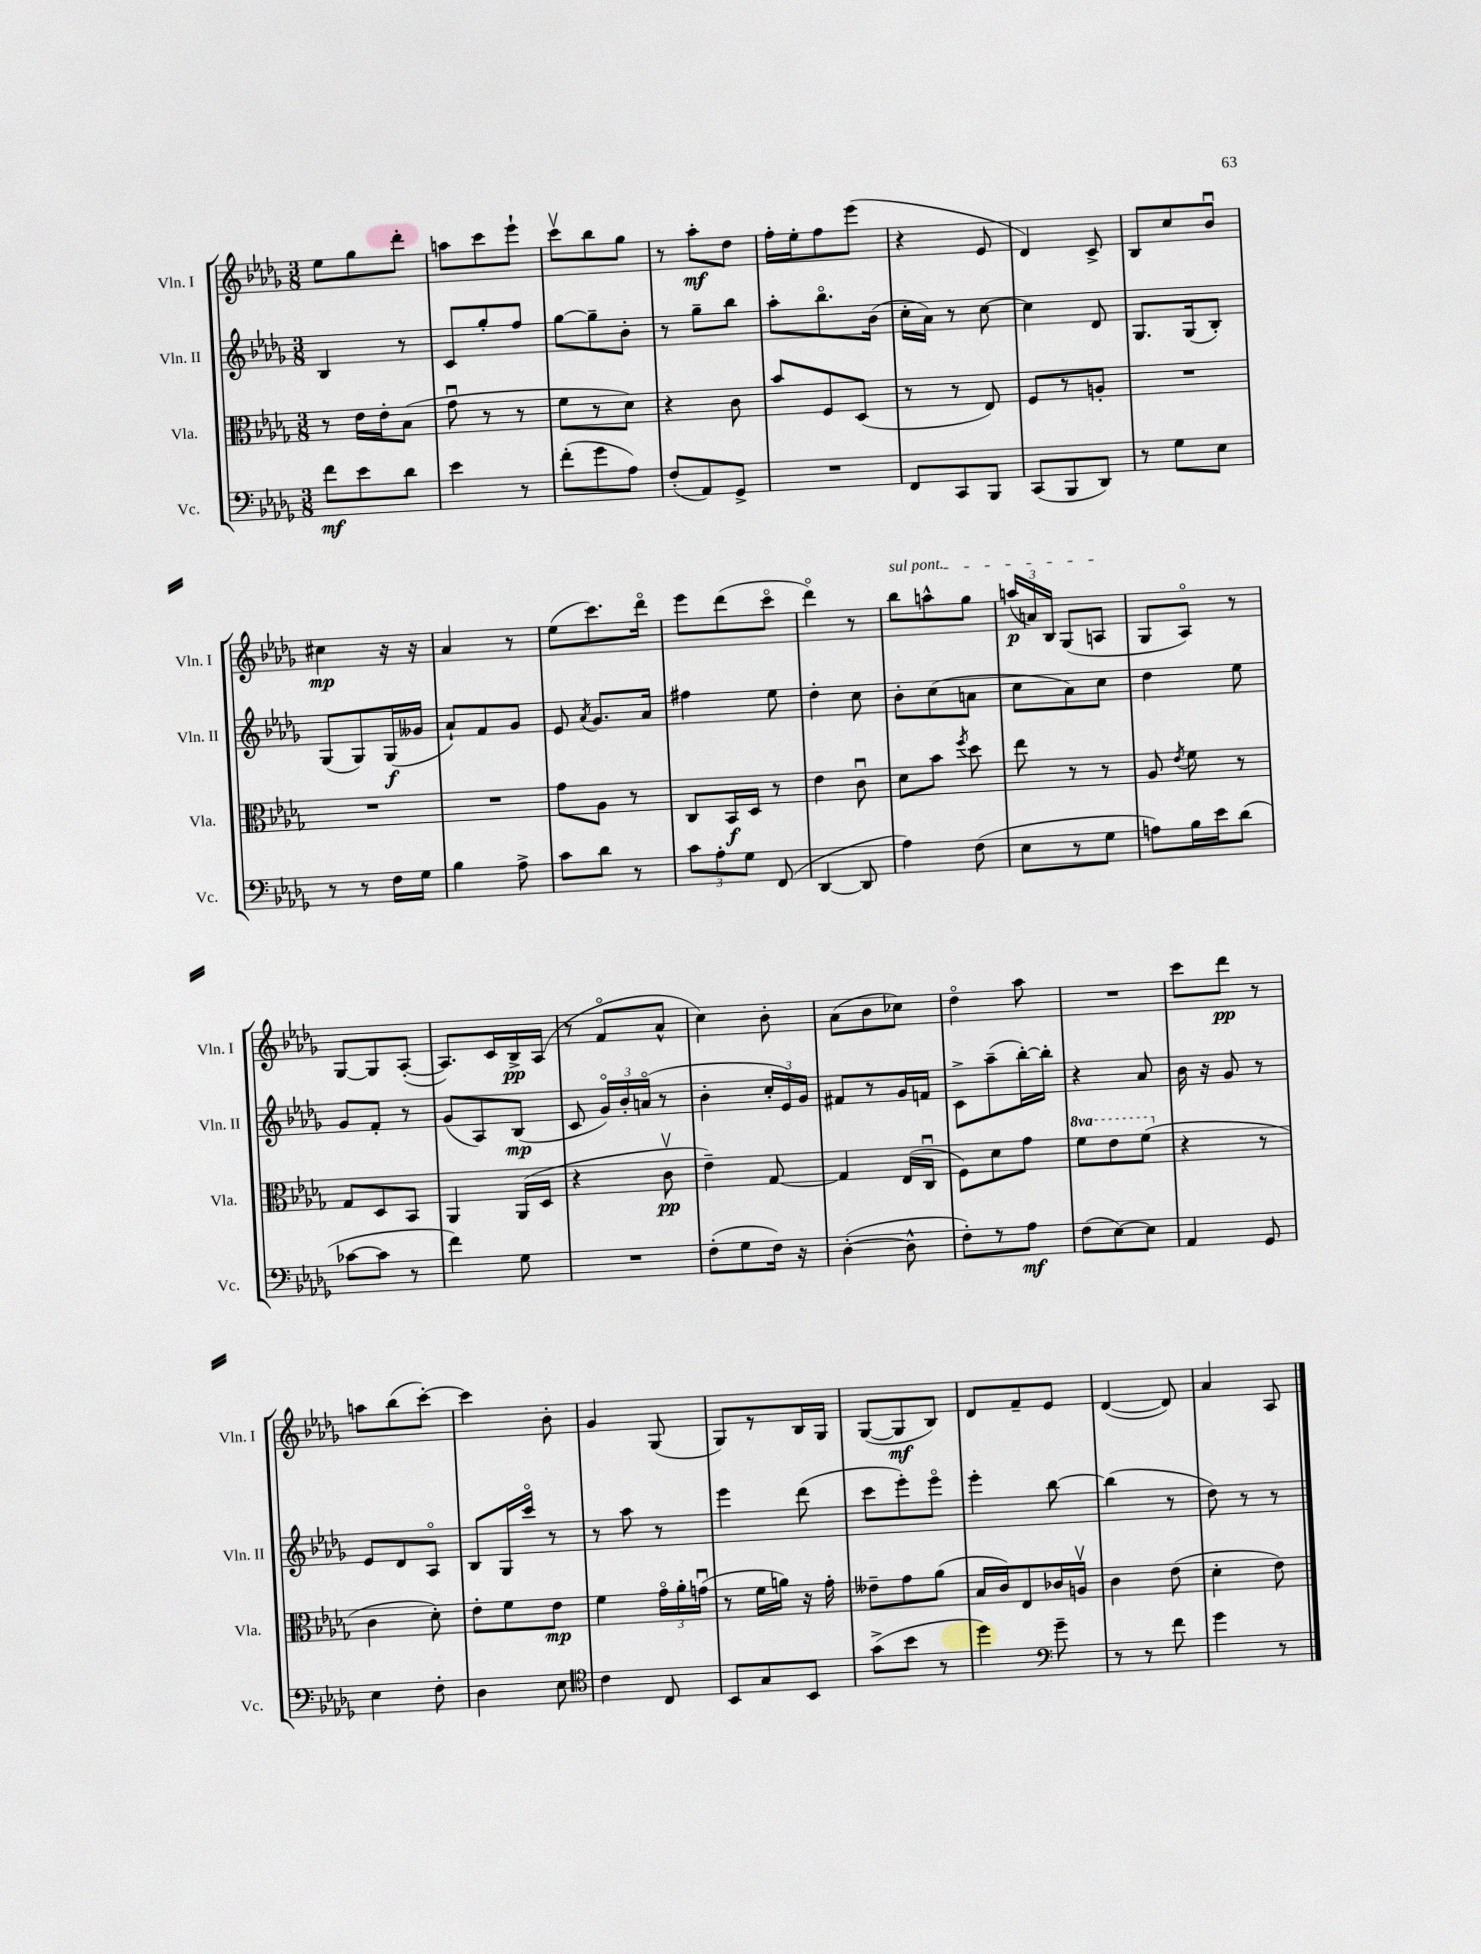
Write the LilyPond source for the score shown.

<<
\new StaffGroup <<
\new Staff = "s0" \with { instrumentName = "Vln. I" shortInstrumentName = "Vln. I" } {
    \clef treble \key des \major \numericTimeSignature \time 3/8
    \autoBeamOff ees''8[ ges''8 des'''8]-. |
    a''8[ c'''8 ees'''8]-! |
    c'''8[\upbow bes''8 ges''8] |
    r8 aes''8[-.\mf des''8] |
    f''16[-. ees''16-. f''8 ees'''8]( |
    r4 ees'8 |
    des'4) c'8-> |
    bes8[ c''8 bes'8]\downbow |
    cis''4\mp r16 r16 |
    aes'4 r8 |
    ees''8[( c'''8.) des'''16]\flageolet |
    ees'''8[ des'''8( c'''8]\flageolet |
    des'''4\flageolet) r8 |
    \once \override TextSpanner.bound-details.left.text = \markup { \italic "sul pont." } bes''8[\startTextSpan a''8-^ ges''8] |
    \tuplet 3/2 { a''16[\p( a'16) bes16] } ges8[( a8]\stopTextSpan |
    ges8[ aes8]\flageolet) r8 |
    ges8[~ ges8 aes8]~-.( |
    aes8.[) c'16 bes16->\pp aes16]( |
    r8 f'8[\flageolet aes'8]-^ |
    c''4) bes'8-. |
    aes'8[( bes'8 ces''8]) |
    des''4\flageolet aes''8 |
    R4. |
    c'''8[ des'''8]\pp r8 |
    a''8[ bes''8( c'''8]~-.) |
    c'''4 bes'8-. |
    ges'4 ges8( |
    ges8[) r8 bes16 ges16] |
    ges8[~( ges8\mf bes8]) |
    des'8[ f'8-- ees'8] |
    des'4~( des'8) |
    aes'4 aes8 \bar "|." |
}
\new Staff = "s1" \with { instrumentName = "Vln. II" shortInstrumentName = "Vln. II" } {
    \clef treble \key des \major \numericTimeSignature \time 3/8
    \autoBeamOff bes4 r8 |
    c'8[ ges''8-. f''8] |
    ges''8[~ ges''8-- bes'8]-. |
    r8 ges''8[-- bes''8] |
    aes''8[-. bes''8.\flageolet bes'16]( |
    c''16[-. aes'16]) r8 c''8~ |
    c''4 des'8 |
    ges8.[ ges16( bes8]-.) |
    ges8[( ges8) ges16\f( geses'16] |
    aes'8[-!) f'8 ges'8] |
    ees'8 \acciaccatura { aes'8 } ges'8.[ aes'16] |
    fis''4 ees''8 |
    des''4-. c''8 |
    bes'8[-. c''8( a'8] |
    c''8[ aes'8) c''8] |
    des''4 ees''8 |
    ges'8[ f'8]-. r8 |
    ges'8[( aes8) bes8]\mp( |
    c'8 \tuplet 3/2 { ges'16[\flageolet) bes'16-. a'16]\flageolet( } r8 |
    bes'4-. \tuplet 3/2 { c''16[-. ees'16) ges'16] } |
    fis'8[ r8 ges'16 f'16] |
    c'8[-> aes''8--( bes''16~-.) bes''16]-. |
    r4 aes'8 |
    bes'16 r16 ges'8 r8 |
    ees'8[ des'8 aes8]\flageolet |
    bes8[ ges16 c'''16]\flageolet r8 |
    r8 aes''8 r8 |
    ees'''4 des'''8( |
    c'''8[ ees'''8-.) ees'''8]\flageolet |
    ees'''4-. bes''8~ |
    bes''4( r8 |
    des''8) r8 r8 \bar "|." |
}
\new Staff = "s2" \with { instrumentName = "Vla." shortInstrumentName = "Vla." } {
    \clef alto \key des \major \numericTimeSignature \time 3/8 \set Staff.ottavationMarkups = #ottavation-simple-ordinals
    \autoBeamOff r8 ees'16[ ees'16-. bes8]( |
    ges'8\downbow r8 r8 |
    f'8[ r8 des'8]) |
    r4 c'8 |
    bes'8[ f8 des8]( |
    r8 r8 ees8) |
    f8[ r8 a8]-. |
    R4. |
    R4. |
    R4. |
    ges'8[ aes8] r8 |
    c8[ bes,16\f des16] r8 |
    ees'4 c'8\downbow |
    des'8[ bes'8] \acciaccatura { f''8 } des''8 |
    ees''8 r8 r8 |
    aes8 \acciaccatura { ees'8 } f'8 r8 |
    ges8[ des8 bes,8] |
    aes,4 aes,16[( des16] |
    r4 c'8\upbow\pp |
    ees'4--) ges8~ |
    ges4 ees16[( c16]\downbow |
    f8[) des'8 ges'8] |
    \ottava #1 f''8[ ees''8 f''8]( \ottava #0 |
    r4 r8 |
    c'4 des'8-.) |
    ees'8[-. f'8 ees'8]\mp |
    f'4 \tuplet 3/2 { ges'16[\flageolet aes'16-. g'16]\downbow( } |
    r8 f'16[ a'16]) r16 ges'16-. |
    eeses'8[-- ges'8 aes'8]( |
    bes16[ c'16) ees8 ces'16 a16]\upbow |
    c'4 ees'8( |
    des'4-. ees'8) \bar "|." |
}
\new Staff = "s3" \with { instrumentName = "Vc." shortInstrumentName = "Vc." } {
    \clef bass \key des \major \numericTimeSignature \time 3/8
    \autoBeamOff f'8[\mf ees'8 des'8] |
    ees'4 r8 |
    f'8[-.( ges'8 aes8]) |
    f8[-.( aes,8) ges,8]-> |
    R4. |
    f,8[ c,8 bes,,8] |
    c,8[( bes,,8 des,8]) |
    r8 ges8[ ees8] |
    r8 r8 f16[ ges16] |
    bes4 aes8-> |
    c'8[ des'8] r8 |
    \tuplet 3/2 { c'8[ aes8-. ges8] } f,8( |
    des,4~ des,8 |
    aes4) f8( |
    ees8[ r8 ges8] |
    a8[) bes16 ees'16 des'8]( |
    ces'8[~ ces'8] r8 |
    f'4) ges8 |
    R4. |
    f8[-.( ges8 f16]) r16 |
    des4~-.( des8-^ |
    f8[-.) r8 aes8]\mf |
    f8[( ees8~) ees8] |
    aes,4 ges,8 |
    ees4 f8-. |
    des4 ees8 |
    \clef tenor c'4 c8 |
    bes,8[ ges8 bes,8] |
    ges'8[->( bes'8] r8 |
    des''4) \clef bass ges'8-- |
    r8 r8 f'8 |
    ges'4 r8 \bar "|." |
}
>>
>>
\layout { \context { \Score \remove "Bar_number_engraver" } }
